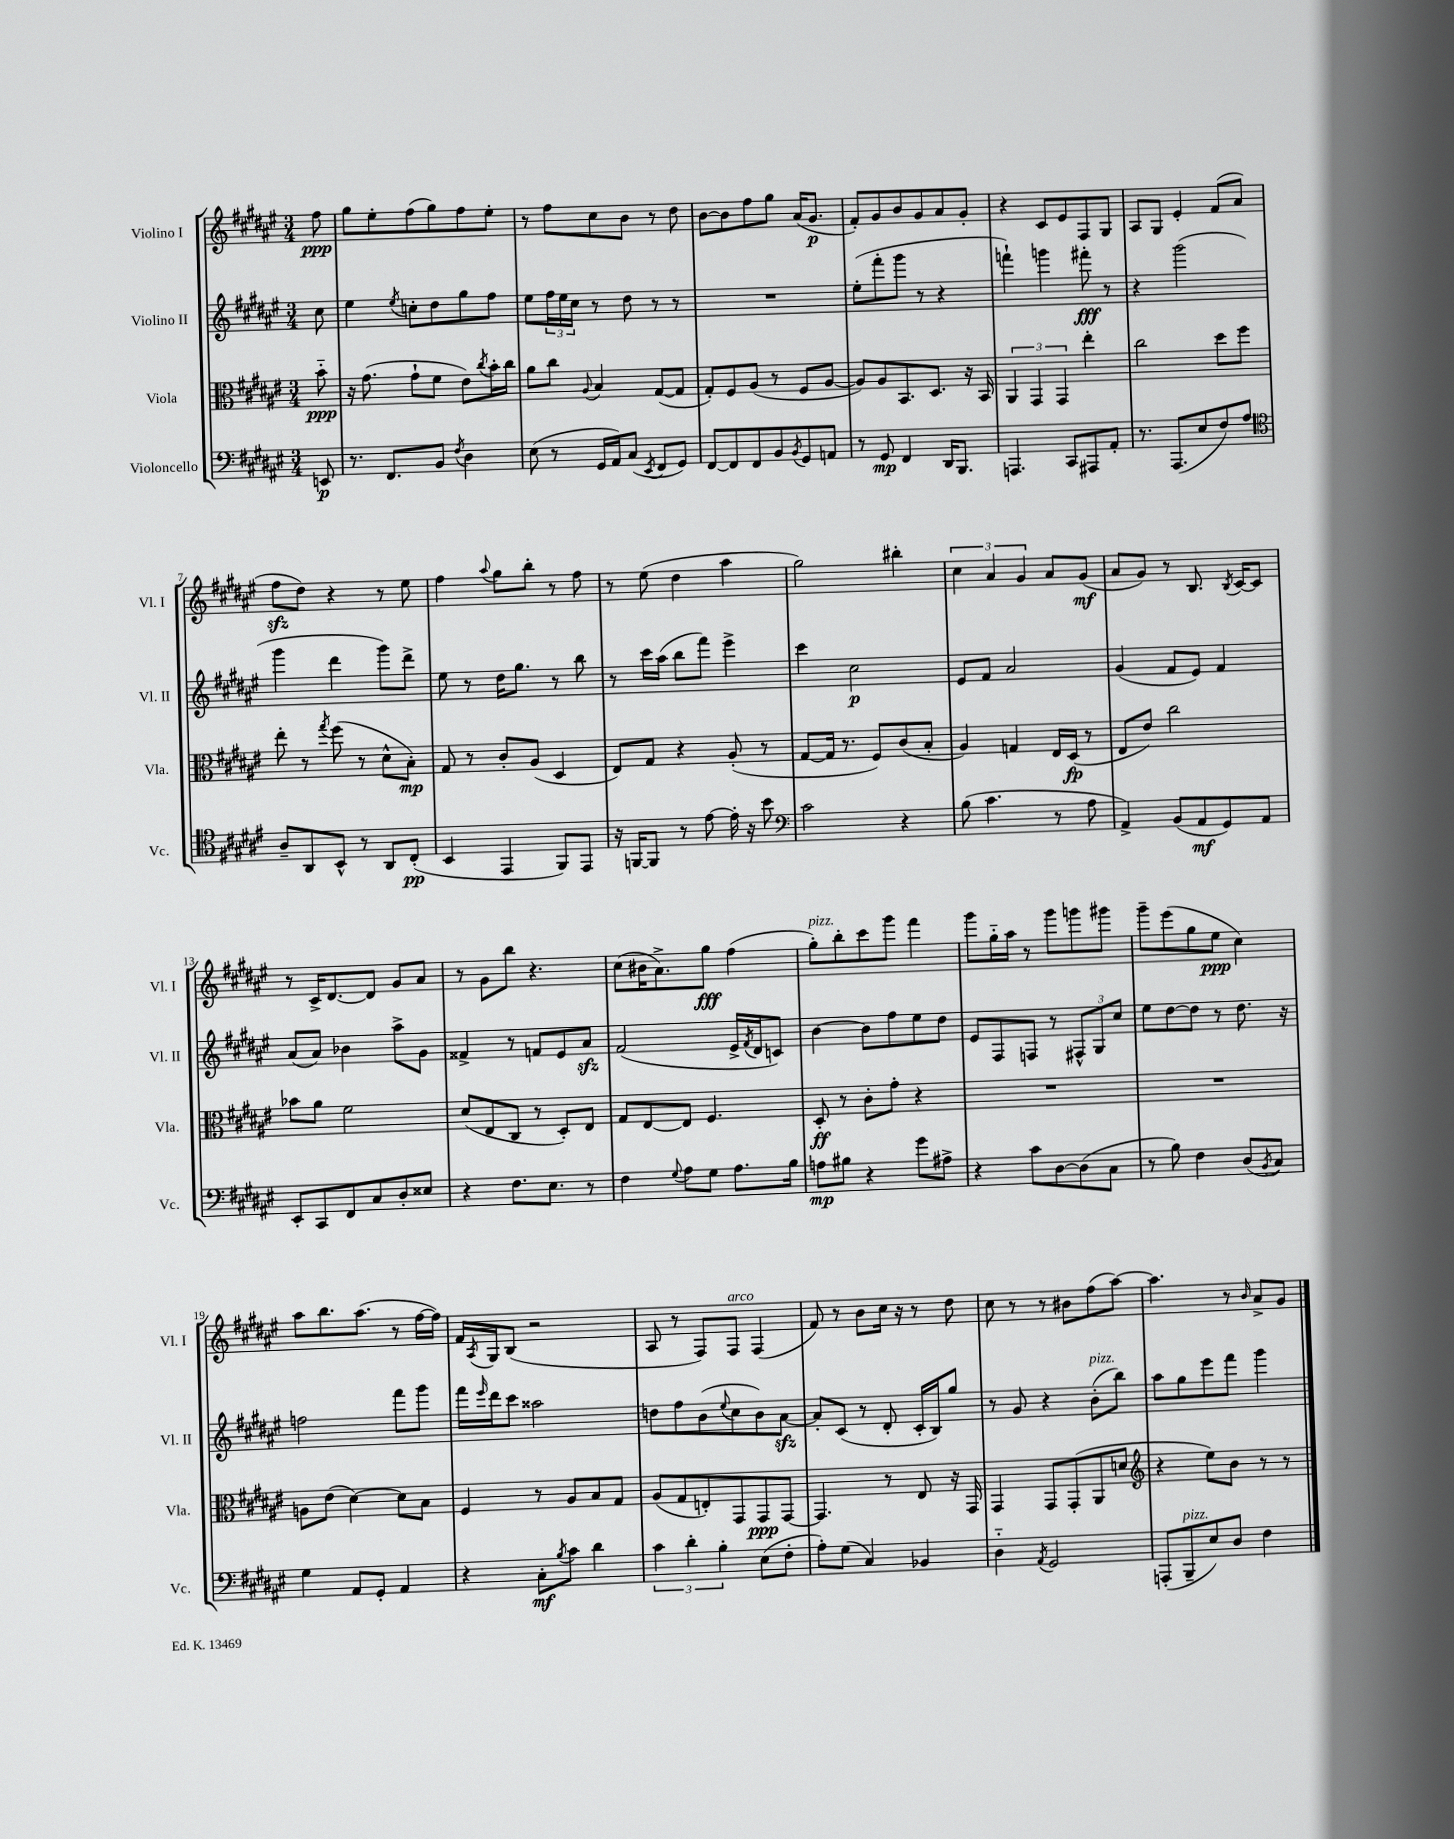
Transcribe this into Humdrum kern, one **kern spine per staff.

**kern	**dynam	**kern	**dynam	**kern	**dynam	**kern	**dynam
*part4	*part4	*part3	*part3	*part2	*part2	*part1	*part1
*staff4	*staff4	*staff3	*staff3	*staff2	*staff2	*staff1	*staff1
*I"Violoncello	*	*I"Viola	*	*I"Violino II	*	*I"Violino I	*
*I'Vc.	*	*I'Vla.	*	*I'Vl. II	*	*I'Vl. I	*
*clefF4	*	*clefC3	*	*clefG2	*	*clefG2	*
*k[f#c#g#d#a#e#]	*	*k[f#c#g#d#a#e#]	*	*k[f#c#g#d#a#e#]	*	*k[f#c#g#d#a#e#]	*
*M3/4	*	*M3/4	*	*M3/4	*	*M3/4	*
=	=	=	=	=	=	=	=
8EEn/	p	8b\	ppp	8cc#\	.	8ff#\	ppp
=1	=1	=1	=1	=1	=1	=1	=1
8.r	.	16r	.	4ee#\	.	8gg#\L	.
.	.	(8.g#\	.	.	.	.	.
.	.	.	.	.	.	8ee#'\	.
8.FF#/L	.	.	.	.	.	.	.
.	.	.	.	8qee#/	.	.	.
.	.	8g#`\L	.	8ccn'\L	.	(8ff#\	.
8BB/J	.	8f#\J	.	8dd#\	.	8gg#\)	.
8qF#/	.	.	.	.	.	.	.
4D#\	.	8e#\L)	.	8gg#\	.	8ff#\	.
.	.	8qcc#/	.	.	.	.	.
.	.	16b'\L	.	8ff#\J	.	8ee#'\J	.
.	.	16cc#\JJ	.	.	.	.	.
=2	=2	=2	=2	=2	=2	=2	=2
(8E#\	.	8a#\L	.	8ee#\L	.	8r	.
8r	.	8cc#\J	.	24ff#\L	.	8ff#\L	.
.	.	.	.	24ee#\	.	.	.
.	.	.	.	24cc#\JJ	.	.	.
.	.	8qqA#/	.	.	.	.	.
16GG#/LL	.	4B/	.	8r	.	8cc#\	.
16AA#/J)	.	.	.	.	.	.	.
(8C#/J	.	.	.	8dd#\	.	8b\J	.
8qEE#/	.	.	.	.	.	.	.
8FF#/L	.	([8G#/L	.	8r	.	8r	.
8GG#/J)	.	8G#/J]	.	8r	.	8dd#\	.
=3	=3	=3	=3	=3	=3	=3	=3
[8FF#/L	.	8G#'/L)	.	2.r	.	[8b\L	.
8FF#/]	.	8F#/	.	.	.	8b\]	.
8FF#/	.	(8A#/J	.	.	.	8ff#\	.
8BB/	.	8r	.	.	.	8gg#\J	.
8qBB/	.	.	.	.	.	.	.
8GG#/	.	8F#/L	.	.	.	(16a#/KL	.
.	.	.	.	.	.	8.g#/J	p
8AAn/J	.	[8A#/J	.	.	.	.	.
=4	=4	=4	=4	=4	=4	=4	=4
8r	.	8A#/L])	.	(8ee#'\L	.	8f#'/L)	.
8GG#/	mp	8A#/	.	8fff#'\	.	8g#/	.
4FF#/	.	8.BB/	.	8ggg#\J	.	8b/	.
.	.	.	.	8r	.	8g#/	.
.	.	8.D#/J	.	.	.	.	.
16DD#/KL	.	.	.	4r	.	8a#/	.
8.BBB/J	.	.	.	.	.	.	.
.	.	16r	.	.	.	8g#'/J	.
.	.	16BB/	.	.	.	.	.
=5	=5	=5	=5	=5	=5	=5	=5
4.AAAn/	.	6AA#/	.	4fffn`\)	.	4r	.
.	.	6GG#/	.	.	.	.	.
.	.	.	.	4gggn\	.	8c#/L	.
.	.	6GG#/	.	.	.	.	.
8CC#/L	.	.	.	.	.	8e#/	.
8AAA#X/	.	4ee#'\	.	8fff#X'\	fff	8F#/	.
8AA#'/J	.	.	.	8r	.	8G#/J	.
=6	=6	=6	=6	=6	=6	=6	=6
8.r	.	2cc#\	.	4r	.	8A#/L	.
.	.	.	.	.	.	8G#/J	.
(8.AAA#/L	.	.	.	.	.	.	.
.	.	.	.	(2ggg#\	.	4e#'/	.
8E#/	.	.	.	.	.	.	.
8F#/)	.	8dd#\L	.	.	.	(8f#/L	.
8A#/J	.	8ff#\J	.	.	.	8a#/J	.
!!LO:LB:g=z
=7	=7	=7	=7	=7	=7	=7	=7
*clefC4	*	*	*	*	*	*	*
8A#~/L	.	8ee#'\	.	4ggg#\	.	8ff#zz\L	.
8AA#/	.	8r	.	.	.	8dd#\J)	.
.	.	8qgg#/	.	.	.	.	.
8BB^^/J	.	(8ff#\	.	4ddd#\	.	4r	.
8r	.	8r	.	.	.	.	.
8AA#/L	.	8d#^^\L	.	8ggg#\L)	.	8r	.
(8C#'/J	pp	8B'\J)	mp	8ddd#^\J	.	8ee#\	.
=8	=8	=8	=8	=8	=8	=8	=8
4BB/	.	8G#/	.	8ee#\	.	4ff#\	.
.	.	8r	.	8r	.	.	.
.	.	.	.	.	.	8qqaa#/	.
4EE#/	.	8c#'/L	.	16dd#\KL	.	8gg#\L	.
.	.	.	.	8.gg#\J	.	.	.
.	.	(8A#/J	.	.	.	8bb'\J	.
8FF#/L)	.	4D#/	.	8r	.	8r	.
8EE#/J	.	.	.	8bb\	.	8ff#\	.
=9	=9	=9	=9	=9	=9	=9	=9
16r	.	8E#/L)	.	8r	.	8r	.
[16FFn/KL	.	.	.	.	.	.	.
8FF/J]	.	8G#/J	.	16ccc#\LL	.	(8ee#\	.
.	.	.	.	(16aa#\JJ	.	.	.
8r	.	4r	.	8bb\L	.	4dd#\	.
[8e#\	.	.	.	8fff#\J)	.	.	.
16e#'\]	.	(8A#'/	.	4eee#^\	.	4aa#\	.
16r	.	.	.	.	.	.	.
8b\	.	8r	.	.	.	.	.
=10	=10	=10	=10	=10	=10	=10	=10
*clefF4	*	*	*	*	*	*	*
2c#\	.	[8G#/L	.	4ccc#\	.	2gg#\)	.
.	.	16G#/Jk]	.	.	.	.	.
.	.	8.r	.	.	.	.	.
.	.	.	.	2cc#\	p	.	.
.	.	8F#/L)	.	.	.	.	.
4r	.	(8c#/	.	.	.	4bb#X'\	.
.	.	8B'/J	.	.	.	.	.
=11	=11	=11	=11	=11	=11	=11	=11
(8B\	.	4A#/)	.	8e#/L	.	6cc#\	.
4.c#\	.	.	.	8f#/J	.	.	.
.	.	.	.	.	.	6a#/	.
.	.	4Gn/	.	2a#/	.	.	.
.	.	.	.	.	.	6g#/	.
8r	.	16E#/LL	.	.	.	8a#/L	.
.	.	(16D#/JJ	fp	.	.	.	.
8A#\	.	8r	.	.	.	(8g#/J	mf
=12	=12	=12	=12	=12	=12	=12	=12
4AA#^/)	.	8E#/L	.	(4g#/	.	8a#/L	.
.	.	8e#/J)	.	.	.	8g#/J)	.
(8BB/L	.	2cc#\	.	8f#/L	.	8r	.
8AA#/	mf	.	.	8e#/J)	.	8.B/	.
8GG#/)	.	.	.	4f#/	.	.	.
.	.	.	.	.	.	8qB/	.
.	.	.	.	.	.	[16c#/KL	.
8AA#/J	.	.	.	.	.	8c#/J]	.
!!LO:LB:g=z
=13	=13	=13	=13	=13	=13	=13	=13
8EE#'/L	.	8b-X\L	.	(8a#/L	.	8r	.
8CC#/	.	8a#\J	.	8a#/J)	.	16c#^/KL	.
.	.	.	.	.	.	[8.d#/	.
8FF#/	.	2f#\	.	4b-X\	.	.	.
8C#/	.	.	.	.	.	8d#/J]	.
8D#'/	.	.	.	8aa#^\L	.	8g#/L	.
8E##X/J	.	.	.	8g#\J	.	8a#/J	.
=14	=14	=14	=14	=14	=14	=14	=14
4r	.	(8d#/L	.	4f##X^/	.	8r	.
.	.	8E#/	.	.	.	8g#\L	.
8.F#\L	.	8C#/J	.	8r	.	8bb\J	.
.	.	8r	.	8fn/L	.	4.r	.
8.E#\J	.	.	.	.	.	.	.
.	.	8D#'/L)	.	8e#/	.	.	.
8r	.	8E#/J	.	8a#zz/J	.	.	.
=15	=15	=15	=15	=15	=15	=15	=15
4F#\	.	8G#/L	.	(2f#/	.	(8cc#\L	.
.	.	[8E#/	.	.	.	16b#X\K	.
.	.	.	.	.	.	8.a#^\)	.
8qqG#/	.	.	.	.	.	.	.
8A#\L	.	8E#/J]	.	.	.	.	.
8G#\J	.	4.F#/	.	.	.	8gg#\J	fff
8.A#\L	.	.	.	16e#^/LL	.	(4ff#\	.
.	.	.	.	8qf#/	.	.	.
.	.	.	.	16d#/J	.	.	.
.	.	.	.	8cn/J)	.	.	.
16B\Jk	.	.	.	.	.	.	.
=16	=16	=16	=16	=16	=16	=16	=16
!	!	!	!	!	!	!LO:TX:a:i:t=pizz.	!
8An\L	mp	8D#'/	ff	[4b\	.	8gg#'\L)	.
8B#X\J	.	8r	.	.	.	8bb'\	.
4r	.	8c#'\L	.	8b\L]	.	8ccc#\	.
.	.	8g#'\J	.	8ff#\	.	8ggg#\J	.
8g#\L	.	4r	.	8ee#\	.	4fff#\	.
8A#X^\J	.	.	.	8dd#\J	.	.	.
=17	=17	=17	=17	=17	=17	=17	=17
4r	.	2.r	.	8e#/L	.	8ggg#\L	.
.	.	.	.	8F#/	.	16gg#\L	.
.	.	.	.	.	.	16aa#\JJ	.
8c#\L	.	.	.	8Fn/J	.	8r	.
[8D#\	.	.	.	8r	.	8ggg#\L	.
(8D#\]	.	.	.	12F#X^^/L	.	8gggn\	.
.	.	.	.	12G#/	.	.	.
8C#\J	.	.	.	.	.	8ggg#X\J	.
.	.	.	.	12cc#/J	.	.	.
=18	=18	=18	=18	=18	=18	=18	=18
8r	.	2.r	.	8ee#\L	.	8ggg#~\L	.
8B\)	.	.	.	[8dd#\	.	(8eee#\	.
4F#\	.	.	.	8dd#\J]	.	8gg#\	.
.	.	.	.	8r	.	8ee#\J	ppp
(8D#/L	.	.	.	8.dd#\	.	4cc#\)	.
8qBB/	.	.	.	.	.	.	.
8C#/J)	.	.	.	.	.	.	.
.	.	.	.	16r	.	.	.
!!LO:LB:g=z
=19	=19	=19	=19	=19	=19	=19	=19
4G#\	.	8An\L	.	2ffn\	.	8aa#\L	.
.	.	(8e#\J	.	.	.	8.bb\	.
8AA#/L	.	[4d#\)	.	.	.	.	.
.	.	.	.	.	.	(8.aa#\J	.
8GG#'/J	.	.	.	.	.	.	.
4AA#/	.	8d#\L]	.	8fff#\L	.	8r	.
.	.	8B\J	.	8ggg#\J	.	[16ff#\LL	.
.	.	.	.	.	.	16ff#\JJ])	.
=20	=20	=20	=20	=20	=20	=20	=20
4r	.	4F#/	.	16fff#\LL	.	16f#/LL	.
.	.	.	.	16qqeee#/	.	8qA#/	.
.	.	.	.	16ddd#\J	.	16G#/J	.
.	.	.	.	8ccc#\J	.	(8B/J	.
8C#'\L	mf	8r	.	2aa##X\	.	2r	.
8qB/	.	.	.	.	.	.	.
8c#\J	.	8A#/L	.	.	.	.	.
4d#\	.	8B/	.	.	.	.	.
.	.	8G#/J	.	.	.	.	.
=21	=21	=21	=21	=21	=21	=21	=21
6c#\	.	(8A#/L	.	8ddn\L	.	8A#/	.
.	.	8G#/	.	8ff#\	.	8r	.
6d#'\	.	.	.	.	.	.	.
.	.	8En'/)	.	(8b\	.	8F#/L)	.
6B'\	.	.	.	.	.	.	.
.	.	.	.	8qqee#/	.	.	.
!	!	!	!	!	!	!LO:TX:a:i:t=arco	!
.	.	8GG#/	.	8cc#\	.	8F#/J	.
(8E#\L	.	8GG#/	ppp	8b\)	.	(4F#/	.
8F#'\J	.	[8GG#/J	.	[8a#zz\J	.	.	.
=22	=22	=22	=22	=22	=22	=22	=22
8A#'\L)	.	4.GG#/]	.	8a#'/L]	.	8f#/)	.
(8G#\J	.	.	.	(8c#/J	.	8r	.
4C#/)	.	.	.	8r	.	8b\L	.
.	.	8r	.	8d#'/	.	16cc#\Jk	.
.	.	.	.	.	.	16r	.
4BB-X/	.	8E#/	.	16c#'/LL	.	8r	.
.	.	.	.	16B/J)	.	.	.
.	.	16r	.	8gg#/J	.	8dd#\	.
.	.	16GG#/	.	.	.	.	.
=23	=23	=23	=23	=23	=23	=23	=23
4D#\	.	4GG#/	.	8r	.	8cc#\	.
.	.	.	.	8g#/	.	8r	.
8qAA#/	.	.	.	.	.	.	.
2GG#/	.	8GG#/L	.	4r	.	8r	.
.	.	(8GG#'/	.	.	.	8b#X\L	.
!	!	!	!	!LO:TX:a:i:t=pizz.	!	!	!
.	.	8AA#/	.	(8b'\L	.	(8ff#\	.
.	.	8dn/J	.	8bb\J)	.	[8aa#\J)	.
=24	=24	=24	=24	=24	=24	=24	=24
*	*	*clefG2	*	*	*	*	*
(8AAAn'/L	.	4r	.	8aa#\L	.	4.aa#\]	.
!LO:TX:a:i:t=pizz.	!	!	!	!	!	!	!
8BBB~/	.	.	.	8gg#\	.	.	.
8E#/)	.	8ee#\L)	.	8eee#\	.	.	.
8D#/J	.	8b\J	.	8fff#\J	.	8r	.
.	.	.	.	.	.	16qqb/	.
4F#\	.	8r	.	4ggg#\	.	8a#^/L	.
.	.	8r	.	.	.	8g#/J	.
==	==	==	==	==	==	==	==
*-	*-	*-	*-	*-	*-	*-	*-
